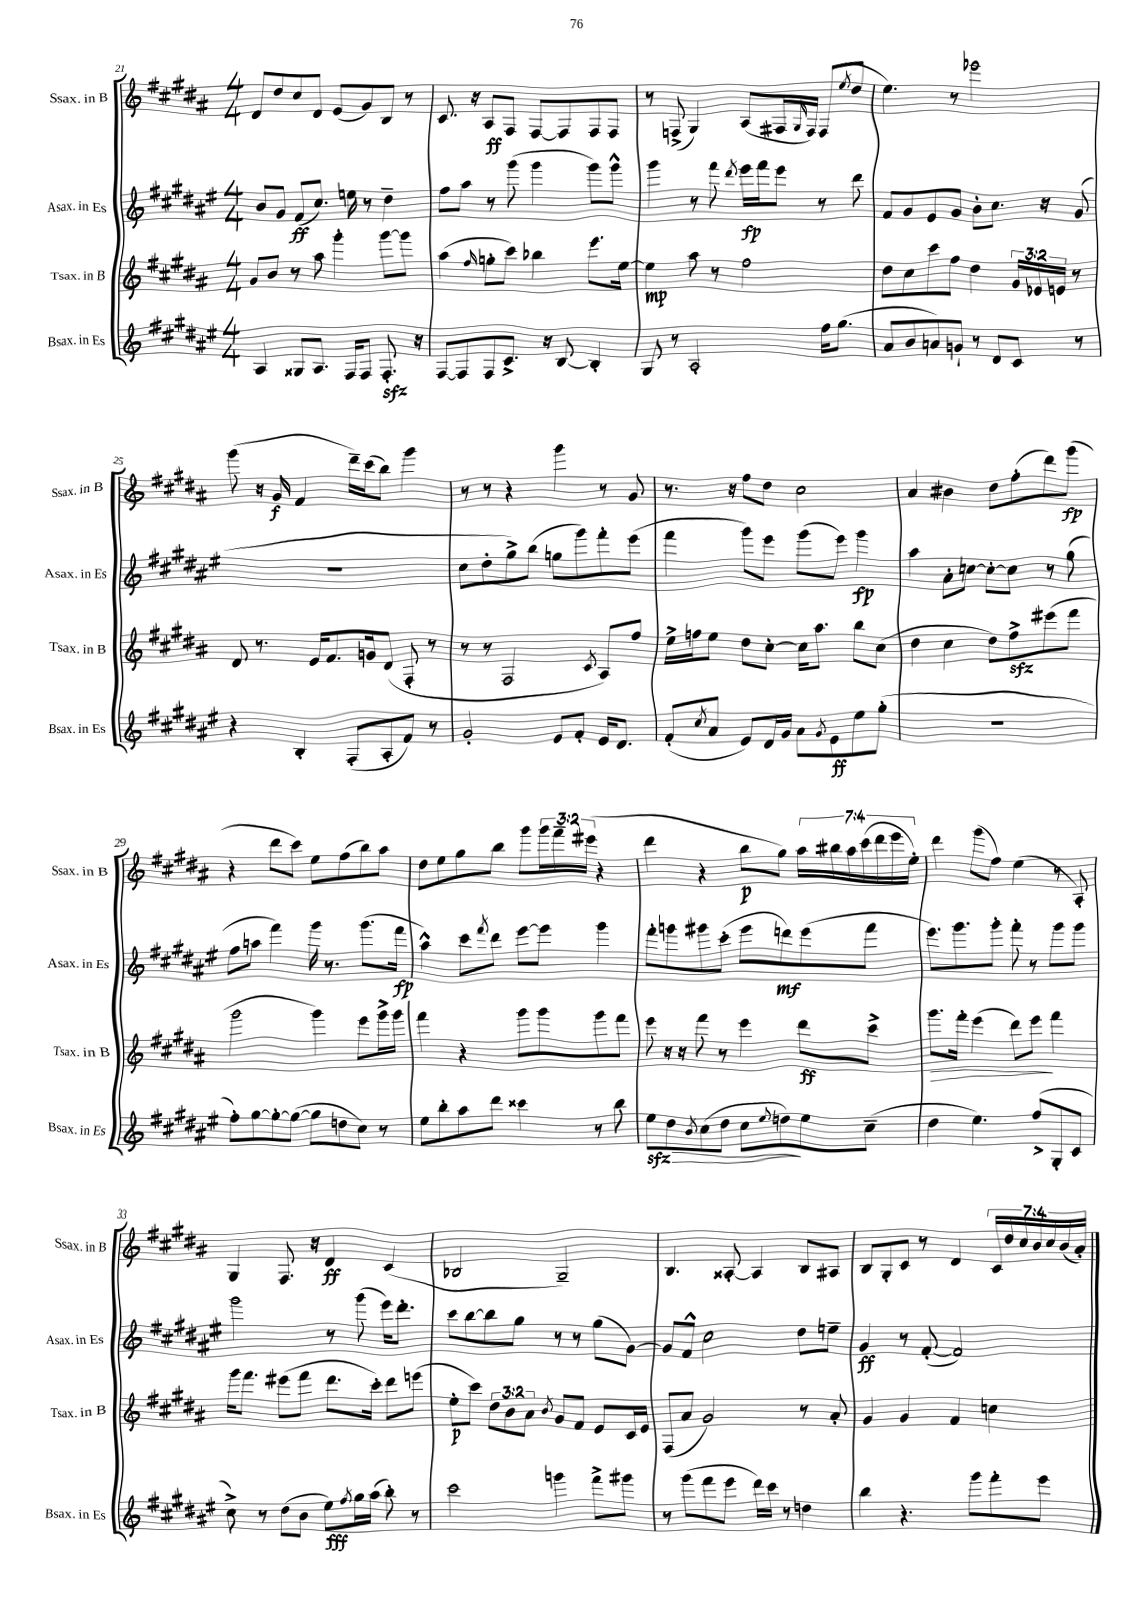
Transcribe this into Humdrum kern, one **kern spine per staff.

**kern	**kern	**kern	**kern
*staff4	*staff3	*staff2	*staff1
*clefG2	*clefG2	*clefG2	*clefG2
*k[f#c#g#d#a#e#]	*k[f#c#g#d#a#]	*k[f#c#g#d#a#e#]	*k[f#c#g#d#a#]
*M4/4	*M4/4	*M4/4	*M4/4
4A#	8g#	8b	8d#
.	8b	8g#	8dd#
8G##	8r	(8f#	8cc#
8.A#	8aa#	8.cc#)	8d#
.	4ggg#'	.	(8e
16F#	.	16ee	.
8F#	.	8r	8g#)
8.F#'	[8ggg#	4dd#~	8B
.	8ggg#]	.	8r
16r	.	.	.
=	=	=	=
[8F#	(4aa#	8ff#	8.c#
8F#]	.	8aa#	.
.	.	.	16r
.	16qqff#	.	.
8F#	8gg'	8r	8A#
8.c#^	8ccc#)	(8ggg#	8F#
.	4bb-	4ggg#	[8F#
16r	.	.	.
[8B	.	.	8F#]
4B']	8.eee	8ggg#)	8F#
.	.	8ggg#^^	8F#
.	[16ee	.	.
=	=	=	=
8G#	4ee]	4ggg#	8r
8r	.	.	(8F^
2A#'	8aa#	8r	4G#)
.	8r	8fff#	.
.	.	8qddd#	.
.	2ff#	16eee#	(8A#
.	.	16fff#	.
.	.	8eee#	16F#
.	.	.	16qqG#
.	.	.	16F#)
16ff#	.	8r	(8F#
(8.gg#	.	.	.
.	.	.	8qee
.	.	8ddd#	8dd#
=	=	=	=
8a#	8dd#	8f#	4.ee)
8b	8cc#	8g#	.
8a)	8ccc#	8e#	.
8g`	8ff#	8g#	8r
8r	4dd#	8b'	2eee-
8d#	.	8.cc#	.
8c#	24g#	.	.
.	24e-	.	.
.	.	16r	.
.	24e	.	.
8r	8r	(8g#	.
=	=	=	=
4r	8d#	1r	(8ggg#
.	8.r	.	16r
.	.	.	16g#
4B'	.	.	4f#
.	16e	.	.
.	8.f#	.	.
(8F#'	.	.	16ddd#~)
.	16g	.	(16ccc#
8A#'	(8d#	.	8bb)
8f#)	8F#'	.	4ggg#
8r	8r	.	.
=	=	=	=
2g#'	8r	8cc#	8r
.	8r	8dd#'	8r
.	2F#	8gg#^)	4r
.	.	(8bb	.
8e#	.	8gg	4ggg#
8f#'	.	8ggg#)	.
.	8qc#	.	.
16e#	8A#)	8fff#'	8r
8.d#	.	.	.
.	8ff#	(8eee#	8g#
=	=	=	=
(8f#'	16ee^	4fff#	8.r
.	16ff	.	.
8qcc#	.	.	.
8a#	8ee	.	.
.	.	.	16r
8e#)	8dd#	8ggg#)	8ff#
16d#	[8cc#'	8eee#	8dd#
16g#	.	.	.
8a#	16cc#]	(8ggg#	2cc#
.	8.aa#	.	.
8qg#	.	.	.
8e#	.	8eee#)	.
8ee#	8bb	4ggg#	.
(8gg#'	(8cc#	.	.
=	=	=	=
1r	4dd#	4aa#	4a#
.	4cc#	8a#'	4b#
.	.	[8cc	.
.	8dd#)	8cc'_	8dd#
.	8ff#^	8cc]	(8ff#'
.	(8eee#	8r	8ddd#)
.	8fff#	(8gg#	(8ggg#
=	=	=	=
8ff#')	2ggg#	8ff#	4r
[8gg#	.	8aa	.
8gg#'_	.	4fff#)	8ddd#
(8gg#_	.	.	8ccc#)
8gg#]	4ggg#)	16ggg#	8ee
.	.	8.r	.
8dd	.	.	(8ff#
8cc#)	8eee	(8.ggg#	8bb)
8r	16ggg#^	.	8aa#
.	16ggg#	16fff#	.
=	=	=	=
8ee#	4fff#	4aa#^^)	8dd#
8bb'	.	.	8ee
8aa#	4r	8ccc#	8gg#
.	.	8qfff#	.
8ddd#	.	8ddd#	8bb
4ccc##	8ggg#	[8eee#	8ggg#
.	8ggg#	8eee#]	24ggg#
.	.	.	24fff#~
.	.	.	(24eee#
8r	8ggg#	4ggg#	4r
8bb	8fff#	.	.
=	=	=	=
8ee#	8eee	8fff#'	4ddd#
8dd#	16r	8ggg	.
.	16r	.	.
8qb	.	.	.
(8cc#	8fff#	8ggg#	4r
8dd#	8r	(8ccc#'	.
8cc#	4eee	8eee#	8bb
8qqee#	.	.	.
8dd)	.	8ddd)	8gg#)
8ee#	8ddd#	(8eee#	28aa#
.	.	.	28bb#
.	.	.	28aa#
.	.	.	(28ccc#
(8cc#~	8ccc#^	8fff#	.
.	.	.	28ddd#
.	.	.	28eee
.	.	.	28ee')
=	=	=	=
4dd#	8.ggg#	8.eee#)	4ddd#
.	16fff#'	8.ggg#	.
4.ee#)	(4eee	.	(8ggg#
.	.	8ggg#'	8ff#)
.	8ddd#)	8fff#'	(4ee
(8ff#^	8eee	8r	.
8G#'	4fff#	8ggg#	8r
8c#	.	8ggg#	8A#')
=	=	=	=
8cc#^)	16ggg#	2ggg#	4G#
.	8.fff#	.	.
8r	.	.	.
(8dd#	(8eee#	.	8.F#
8b	8fff#	.	.
.	.	.	16r
8ee#)	8.ddd#	8r	4d#
8qff#	.	.	.
16gg#	.	(8ggg#	.
(16aa#	16ccc#')	.	.
8bb')	8ddd#	16eee#)	(4c#
.	.	8.ddd#'	.
8r	(8eee	.	.
=	=	=	=
2ccc#	8ee'	8ccc#	2B-
.	8ccc#)	[8bb	.
.	12dd#	8bb]	.
.	12b	.	.
.	.	8gg#	.
.	12a#	.	.
.	8qb	.	.
4ggg	8g#	8r	2G#~)
.	8f#	8r	.
8fff#^	8e	(8gg#	.
8ggg#	16c#	[8g#)	.
.	16e	.	.
=	=	=	=
8r	(8F#	8g#]	4.B
(8ggg#	8a#	8f#^^	.
8fff#	2g#)	2cc#	.
8eee#	.	.	[8A##'
16ddd#)	.	.	4A##]
16ccc#	.	.	.
8r	.	.	.
4dd	8r	8dd#	8B
.	8a#'	8ee~	8A#
=	=	=	=
4bb	4g#	4g#	8B
.	.	.	8G#'
4.r	4g#	8r	8c#
.	.	([8f#'	8r
.	4f#	2f#])	4d#
8ggg#	.	.	.
8fff#'	4cc	.	28c#
.	.	.	28dd#
.	.	.	28cc#
.	.	.	28b
8eee#	.	.	.
.	.	.	28cc#
.	.	.	(28b
.	.	.	28a#')
==	==	==	==
*-	*-	*-	*-
